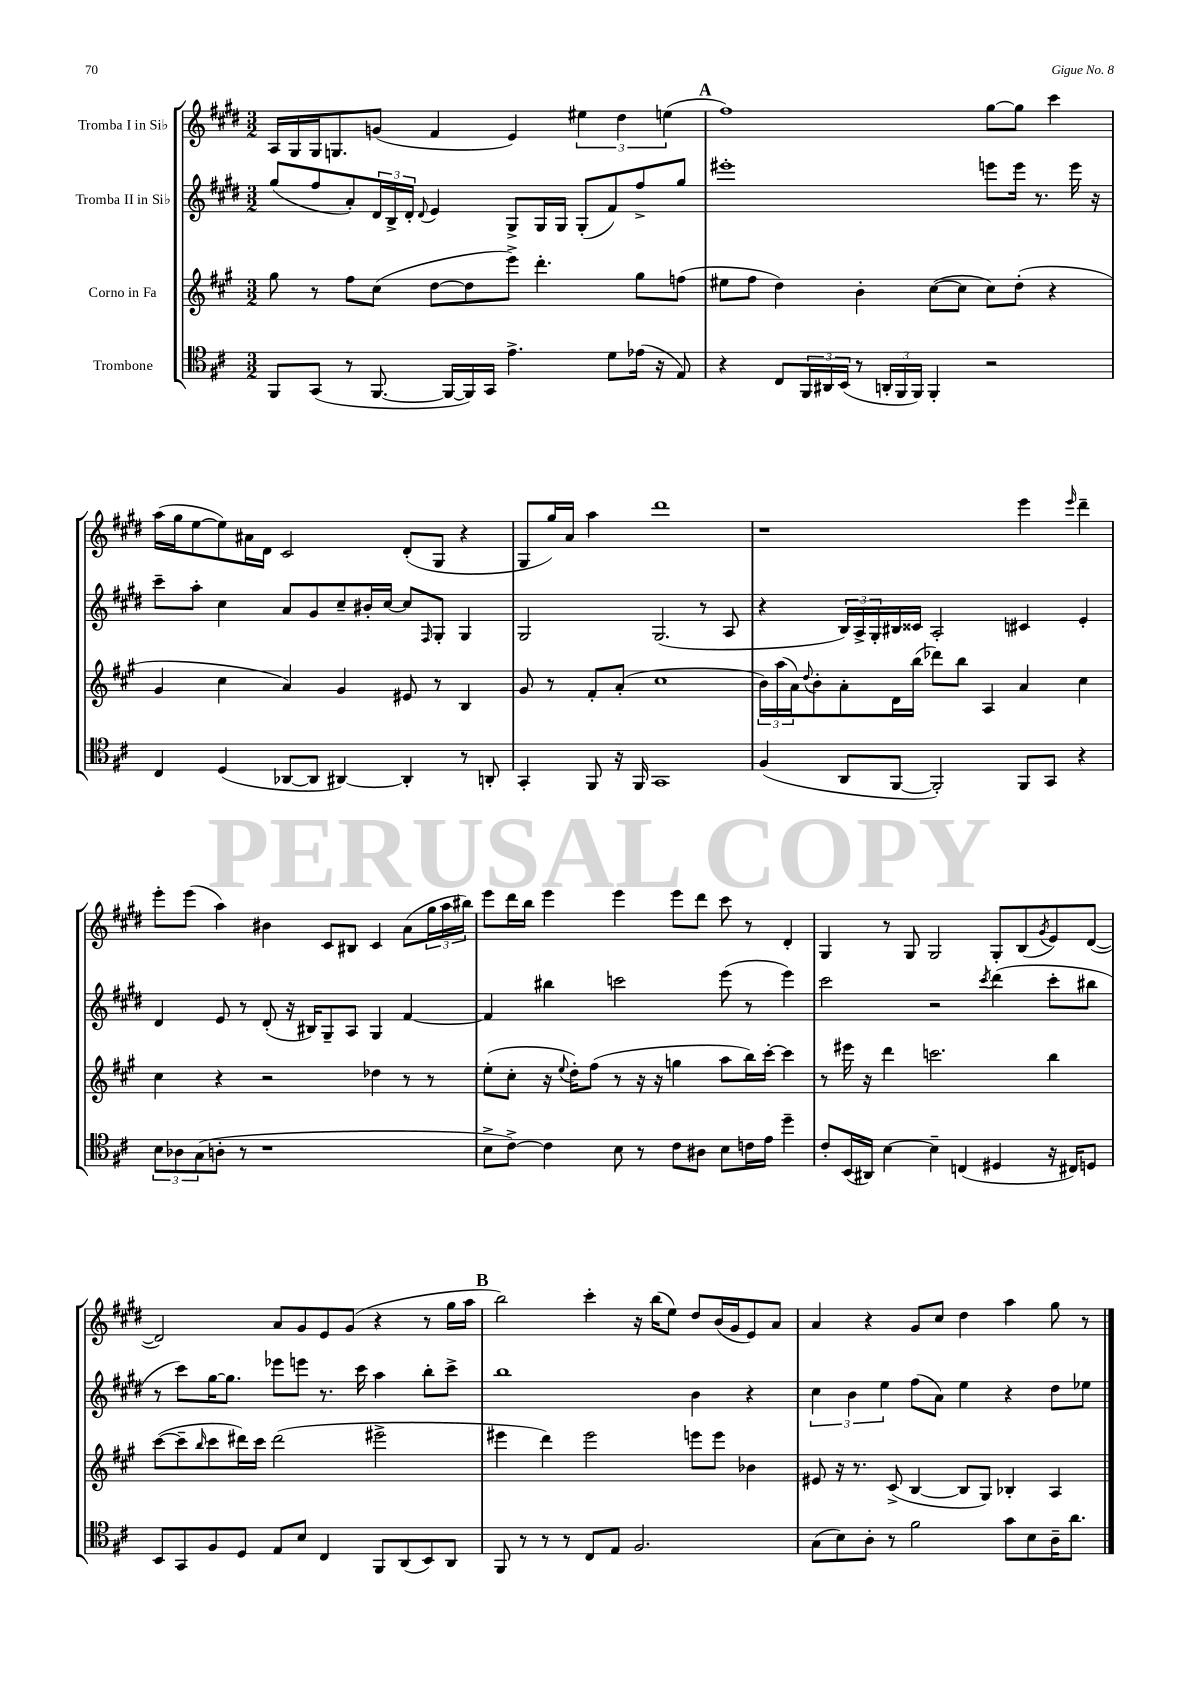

**kern	**kern	**kern	**kern
*part4	*part3	*part2	*part1
*staff4	*staff3	*staff2	*staff1
*I"Trombone	*I"Corno in Fa	*I"Tromba II in Si♭	*I"Tromba I in Si♭
*clefC4	*clefG2	*clefG2	*clefG2
*k[f#c#]	*k[f#c#g#]	*k[f#c#g#d#]	*k[f#c#g#d#]
*M3/2	*M3/2	*M3/2	*M3/2
=4	=4	=4	=4
8FF#/L	8gg#\	(8gg#/L	16A/LL
.	.	.	16G#/
(8GG/J	8r	8ff#/	16G#/J
.	.	.	8.Gn/
8r	8ff#\L	8a'/)	.
[8.FF#/	(8cc#\J	24d#/L	(8gn/J
.	.	24B^/	.
.	.	24d#'/JJ	.
.	.	8qqd#/	.
.	[8dd\L	4e/	4f#/
16FF#/LL_	.	.	.
16FF#/])	8dd\]	.	.
16GG/JJ	.	.	.
4.e^\	8eee^\J)	8G#^/L	4e/)
.	4.ddd'\	16G#/L	.
.	.	16G#/JJ	.
.	.	(8G#'/L	6ee#X\
8d\L	.	8f#/)	.
.	.	.	6dd#\
(16e-X\Jk	8gg#\L	8ff#^/	.
16r	.	.	.
.	.	.	(6een\
8E/)	(8ffn\J	8gg#/J	.
!!LO:REH:place=s1:t=A
=5	=5	=5	=5
4r	8ee#X\L	1eee#X'	1ff#)
.	8ff#\J	.	.
8C#/L	4dd\)	.	.
24FF#/L	.	.	.
24AA#X/	.	.	.
(24BB/JJ	.	.	.
8r	4b'\	.	.
24AAn'/LL	.	.	.
24FF#/	.	.	.
24FF#/JJ)	.	.	.
4FF#'/	([8cc#\L	.	.
.	8cc#\J]	.	.
2r	8cc#\L)	8eeen\L	[8gg#\L
.	(8dd'\J	16eee\Jk	8gg#\J]
.	.	8.r	.
.	4r	.	4ccc#\
.	.	16eee\	.
.	.	16r	.
!!LO:LB:g=z
=6	=6	=6	=6
4C#/	4g#/	8ccc#~\L	(16aa\LL
.	.	.	16gg#\J
.	.	8aa'\J	[8ee\
(4D/	4cc#\	4cc#\	8ee\])
.	.	.	16a#X\L
.	.	.	16d#\JJ
[8AA-X/L	4a/)	8a/L	2c#/
8AA-/J]	.	8g#/	.
[4AA#X/)	4g#/	8cc#~/	.
.	.	16b#X'/L	.
.	.	[16cc#/JJ	.
4AA#'/]	8e#X/	8cc#/L]	(8d#'/L
.	.	16qqF#/	.
.	8r	8G#'/J	8G#/J
8r	4B/	4G#/	4r
8AAn'/	.	.	.
=7	=7	=7	=7
4GG'/	8g#/	2G#/	8G#/L
.	8r	.	16gg#/L)
.	.	.	16a/JJ
8FF#/	8f#'/L	.	4aa\
16r	(8a'/J	.	.
16FF#/	.	.	.
1GG	1cc#	(2.G#/	1ddd#
.	.	8r	.
.	.	8A/	.
=8	=8	=8	=8
(4F#/	24b\LL)	4r	1r
.	(24aa\	.	.
.	24a\J)	.	.
.	8qqdd/	.	.
.	8b'\	.	.
8AA/L	8a'\	24B/LL)	.
.	.	24A^/	.
.	.	24G#'/	.
[8FF#/J	16d\L	16B#X/	.
.	(16bb\JJ	16c##X/JJ	.
2FF#'/])	8ddd-X\L)	2A'/	.
.	8bb\J	.	.
.	4A/	.	.
8FF#/L	4a/	4c#X/	4eee\
8GG/J	.	.	.
.	.	.	16qqeee/
4r	4cc#\	4e'/	4ddd#~\
!!LO:LB:g=z
=9	=9	=9	=9
12B\L	4cc#\	4d#/	8eee'\L
12A-X\	.	.	.
.	.	.	(8eee\J
(12G\	.	.	.
8An'\J	4r	8e/	4aa\)
8r	.	8r	.
1r	2r	(8d#'/	4b#X\
.	.	16r	.
.	.	16B#X/KL)	.
.	.	8G#~/	8c#/L
.	.	8A/J	8B#X/J
.	4dd-X\	4G#/	4c#/
.	8r	[4f#/	(8a\L
.	8r	.	24gg#\L
.	.	.	24aa\
.	.	.	24bb#X\JJ)
=10	=10	=10	=10
8B^\L	(8ee'\L	4f#/]	8eee\L
[8c#^\J)	8cc#'\J	.	16ddd#\L
.	.	.	16bb\JJ
4c#\]	16r	4bb#X\	4eee\
.	8qqee/	.	.
.	16dd'\KL)	.	.
.	(8ff#\J	.	.
8B\	8r	2cccn\	4eee\
8r	16r	.	.
.	16r	.	.
8c#\L	4ggn\	.	8eee\L
8A#X\J	.	.	8ddd#\J
8B\L	8aa\L	(8eee\	8ccc#\
16cn\L	16bb\L)	8r	8r
16e\JJ	[16ccc#'\JJ	.	.
4dd~\	4ccc#\]	4eee\)	4d#'/
=11	=11	=11	=11
8c#'/L	8r	2ccc#\	4G#/
(16BB/L	16eee#X\	.	.
16AA#X/JJ)	16r	.	.
[4B\	4ddd\	.	8r
.	.	.	8G#/
4B~\]	2.cccn\	2r	2G#/
(4Cn/	.	.	.
.	.	8qccc#/	.
4D#X/	.	(4ddd#\	8G#'/L
.	.	.	(8B/
.	.	.	8qg#/
16r	4bb\	8ccc#'\L	8e/)
16C#X/KL)	.	.	.
8Dn/J	.	8bb#X\J	([8d#/J
!!LO:LB:g=z
=12	=12	=12	=12
8BB/L	([8ccc#\L	8r	2d#/])
8GG/	8ccc#~\]	8ccc#\L)	.
.	16qqbb/	.	.
8F#/	8ccc#\	[16gg#\K	.
.	.	8.gg#\J]	.
8D/J	16ddd#X\L)	.	.
.	16ccc#\JJ	.	.
8E/L	(2ddd#\	8eee-X\L	8a/L
8B/J	.	8eeen\J	8g#/
4C#/	.	8.r	8e/
.	.	.	(8g#/J
.	.	16ccc#\	.
8FF#/L	2eee#X^\	4aa\	4r
(8AA/	.	.	.
8BB/)	.	8bb'\L	8r
8AA/J	.	8ccc#^\J	16gg#\LL
.	.	.	16aa\JJ
!!LO:REH:place=s1:t=B
=13	=13	=13	=13
8FF#/	4eee#X\	1bb	2bb\)
8r	.	.	.
8r	4ddd\)	.	.
8r	.	.	.
8C#/L	2eee#\	.	4ccc#'\
8E/J	.	.	.
2.F#/	.	.	16r
.	.	.	(16bb\KL
.	.	.	8ee\J)
.	8eeen\L	4b\	8dd#/L
.	8eee\J	.	(16b/L
.	.	.	16g#/J
.	4b-X\	4r	8e/)
.	.	.	8a/J
=14	=14	=14	=14
(8G\L	8e#X/	6cc#\	4a/
8B\)	16r	.	.
.	.	6b\	.
.	8.r	.	.
8A'\J	.	.	4r
.	.	6ee\	.
8r	(8c#^/	.	.
2f#\	[4B/	(8ff#\L	8g#/L
.	.	8a\J)	8cc#/J
.	8B/L]	4ee\	4dd#\
.	8G#/J)	.	.
8g\L	4B-X'/	4r	4aa\
8B\	.	.	.
16A~\K	4A/	8dd#\L	8gg#\
8.a\J	.	.	.
.	.	8ee-X\J	8r
==	==	==	==
*-	*-	*-	*-
